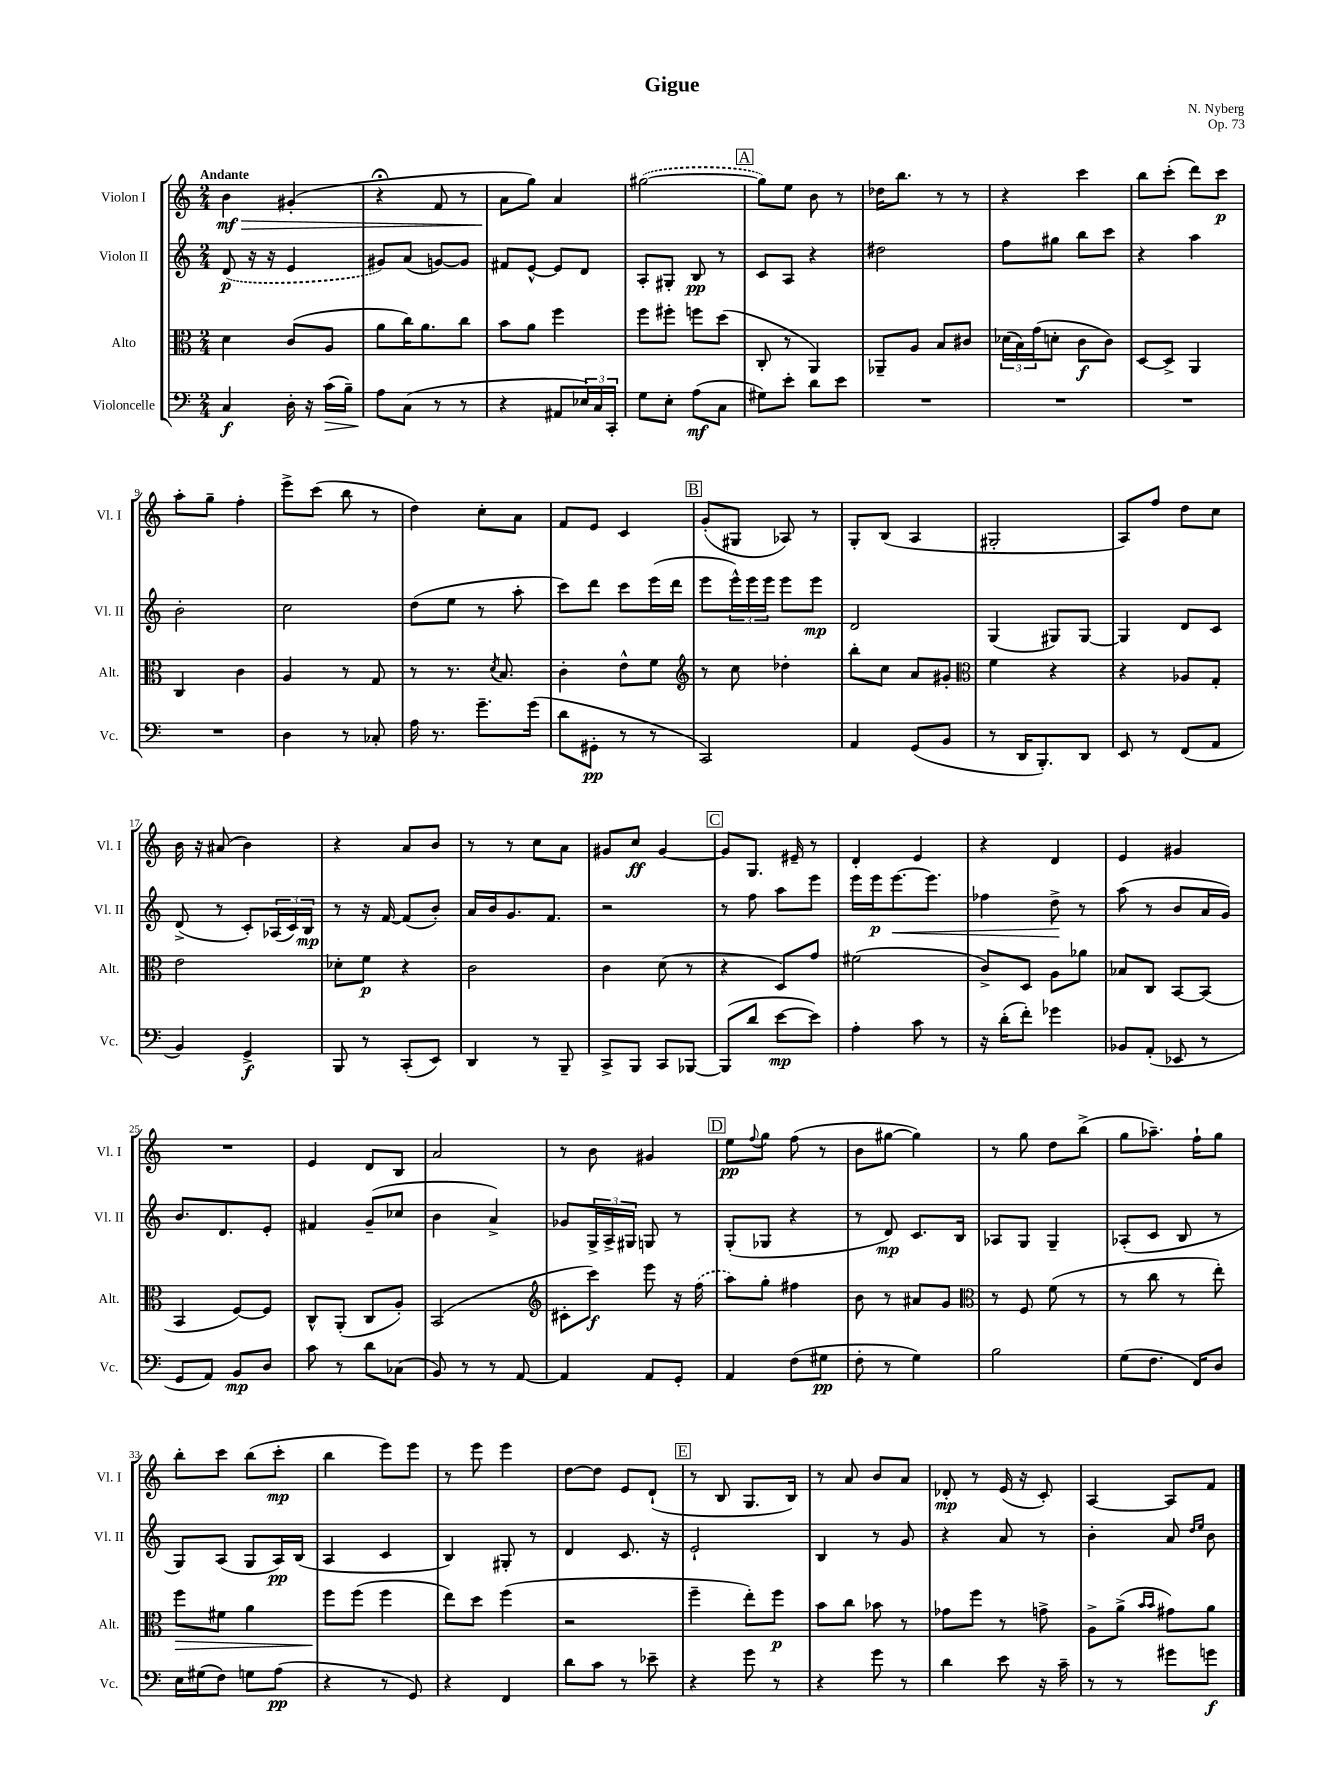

**kern	**kern	**kern	**kern
*staff4	*staff3	*staff2	*staff1
*clefF4	*clefC3	*clefG2	*clefG2
*k[]	*k[]	*k[]	*k[]
*M2/4	*M2/4	*M2/4	*M2/4
4C/	4d\	(8d/	4b\
.	.	16r	.
.	.	16r	.
16D'\	(8c/L	4e/	(4g#'/
16r	.	.	.
(16c\LL	8A/J	.	.
16B~\JJ)	.	.	.
=	=	=	=
8A\L	8a\L	8g#/L)	4r;
(8C\J	16cc\K)	(8a/J	.
.	8.a\	.	.
8r	.	[8g/L)	8f/
8r	8cc\J	8g/]J	8r
=	=	=	=
4r	8b\L	8f#/L	8a\L
.	8a\J	[8e^^/J	8gg\J)
8AA#/L	4ff\	8e/]L	4a/
24E-/L)	.	8d/J	.
24C/	.	.	.
24CC'/JJ	.	.	.
=	=	=	=
8G\L	8ff\L	8A'/L	([2gg#\
8E'\J	8ff#'\J	8G#'/J	.
(8A\L	8ff\L	8B/	.
8C\J	(8dd\J	8r	.
=	=	=	=
8G#\L)	8C'/	8c/L	8gg#\]L)
8e'\J	8r	8A/J	8ee\J
8d\L	4AA/)	4r	8b\
8e\J	.	.	8r
=	=	=	=
2r	8AA-~/L	2dd#\	16dd-\LK
.	.	.	8.bb\J
.	8A/J	.	.
.	8B/L	.	8r
.	8c#/J	.	8r
=	=	=	=
2r	(24d-\LL	8ff\L	4r
.	24B\)	.	.
.	(24g\J	.	.
.	8d'\J	8gg#\J	.
.	8c\L	8bb\L	4ccc\
.	8c\J)	8ccc\J	.
=	=	=	=
2r	[8D/L	4r	8bb\L
.	8D^/]J	.	(8ccc'\J
.	4AA/	4aa\	8ddd\L)
.	.	.	8ccc\J
=	=	=	=
2r	4C/	2b'\	8aa'\L
.	.	.	8gg~\J
.	4c\	.	4ff'\
=	=	=	=
4D\	4A/	2cc\	8eee^\L
.	.	.	(8ccc\J
8r	8r	.	8bb\
8C-'/	8G/	.	8r
=	=	=	=
16A\	8r	(8dd\L	4dd\)
8.r	.	.	.
.	8.r	8ee\J	.
8.g~\L	.	8r	8cc'\L
.	8qd/	.	.
.	8.B/	.	.
.	.	8aa'\	8a\J
(16g\Jk	.	.	.
=	=	=	=
8d\L	4c'\	8ccc\L)	8f/L
8GG#'\J	.	8ddd\J	8e/J
8r	8e^^\L	8ccc\L	4c/
8r	8f\J	(16eee\L	.
.	.	16ddd\JJ	.
=	=	=	=
*	*clefG2	*	*
2CC/)	8r	8eee\L	(8g'/L
.	8cc\	24eee^^\L)	8G#/J
.	.	24eee\	.
.	.	24eee\JJ	.
.	4dd-'\	8eee\L	8A-/)
.	.	8eee\J	8r
=	=	=	=
4AA/	8bb'\L	2d/	8G'/L
.	8cc\J	.	(8B/J
(8GG/L	8a/L	.	4A/
8BB/J	8g#'/J	.	.
=	=	=	=
*	*clefC3	*	*
8r	4f\	(4G/	2G#'/
16DD/LK	.	.	.
8.BBB'/)	.	.	.
.	4r	8G#/L)	.
8DD/J	.	[8G#/J	.
=	=	=	=
8EE/	4r	4G#/]	8A/L)
8r	.	.	8ff/J
(8FF/L	8A-/L	8d/L	8dd\L
8AA/J	8G'/J	8c/J	8cc\J
=	=	=	=
4BB/)	2e\	(8d^/	16b\
.	.	.	16r
.	.	8r	(8a#/
4GG^/	.	8c'/L)	4b\)
.	.	(24A-/L	.
.	.	24c/)	.
.	.	24B/JJ	.
=	=	=	=
8BBB/	8d-'\L	8r	4r
8r	8f\J	16r	.
.	.	[16f/	.
(8CC'/L	4r	(8f/]L	8a/L
8EE/J)	.	8b'/J)	8b/J
=	=	=	=
4DD/	2c\	16a/LL	8r
.	.	16b/J	.
.	.	8.g/	8r
8r	.	.	8cc\L
.	.	8.f/J	.
8BBB~/	.	.	8a\J
=	=	=	=
8CC^/L	4c\	2r	8g#/L
8BBB/J	.	.	8cc/J
8CC/L	(8d\	.	[4g#/
[8BBB-/J	8r	.	.
=	=	=	=
(8BBB-/]L	4r	8r	8g#/]L
8d/J	.	8ff\	8.G/J
[8e\L	8D/L)	8aa\L	.
.	.	.	16e#~/
8e\]J)	8g/J	8eee\J	8r
=	=	=	=
4A'\	(2f#\	16eee\LL	4d'/
.	.	16eee\J	.
.	.	[8.eee\	.
8c\	.	.	4e/
.	.	8.eee\]J	.
8r	.	.	.
=	=	=	=
16r	8c^/L)	4ff-\	4r
(16d'\LK	.	.	.
8f'\J)	8D/J	.	.
4g-\	8A\L	8dd^\	4d/
.	8a-\J	8r	.
=	=	=	=
8BB-/L	8B-/L	(8aa\	4e/
(8AA'/J	8C/J	8r	.
8EE-/	[8BB/L	8b/L	4g#/
8r	(8BB/]J	16a/L	.
.	.	16g/JJ)	.
=	=	=	=
8GG/L	4BB/	8.b/L	2r
8AA/J)	.	.	.
.	.	8.d/	.
8BB/L	[8F/L)	.	.
8D/J	8F/]J	8e'/J	.
=	=	=	=
8c\	8C^^/L	4f#/	4e/
8r	(8AA'/J	.	.
8d\L	8C/L	(8g~/L	8d/L
(8C-\J	8A'/J)	8cc-/J	8B/J
=	=	=	=
8BB/)	(2BB/	4b\	2a/
8r	.	.	.
8r	.	4a^/)	.
[8AA/	.	.	.
=	=	=	=
*	*clefG2	*	*
4AA/]	8c#'\L	8g-/L	8r
.	8ccc\J)	24G^/L	8b\
.	.	24A^/	.
.	.	24G#/JJ	.
8AA/L	8eee\	8G/	4g#/
8GG'/J	16r	8r	.
.	(16ff\	.	.
=	=	=	=
4AA/	8aa\L)	(8G'/L	8ee\L
.	.	.	8qqff/
.	8gg'\J	8G-/J	8gg\J
(8F\L	4ff#\	4r	(8ff\
8G#\J	.	.	8r
=	=	=	=
8F'\	8b\	8r	8b\L
8r	8r	8d/)	[8gg#\J
4G\)	8a#/L	8.c/L	4gg#\])
.	8g/J	.	.
.	.	16B/Jk	.
=	=	=	=
*	*clefC3	*	*
2B\	8r	8A-/L	8r
.	8F/	8G/J	8gg\
.	(8f\	4G~/	8dd\L
.	8r	.	(8bb^\J
=	=	=	=
(8G\L	8r	(8A-'/L	8gg\L
8.F\J	8cc\	8c/J	8.aa-~\J)
.	8r	8B/	.
16FF/LK)	.	.	16ff`\LK
8D/J	8ee'\)	8r	8gg\J
=	=	=	=
16E\LL	8ff\L	8G/L)	8bb'\L
(16G#\J	.	.	.
8F\J)	8f#\J	(8A/J	8ccc\J
8G\L	4a\	8G/L	(8bb\L
(8A\J	.	16A/L)	8ccc'\J
.	.	(16B/JJ	.
=	=	=	=
4r	8ff\L	4A/	4bb\
.	(8ff\J	.	.
8r	4ff\	4c/	8eee\L)
8GG/)	.	.	8eee\J
=	=	=	=
4r	8ee\L)	4B/)	8r
.	8dd\J	.	8eee\
4FF/	(4ff\	8G#'/	4eee\
.	.	8r	.
=	=	=	=
8d\L	2r	4d/	[8dd\L
8c\J	.	.	8dd\]J
8r	.	8.c/	8e/L
8e-~\	.	.	(8d`/J
.	.	16r	.
=	=	=	=
4r	4ff~\	2e`/	8r
.	.	.	8B/
8g\	8ee'\L)	.	8.G/L
8r	8ff\J	.	.
.	.	.	16B/Jk)
=	=	=	=
4r	8b\L	4B/	8r
.	8cc\J	.	8a/
8g\	8b-\	8r	8b/L
8r	8r	8g/	8a/J
=	=	=	=
4d\	8g-\L	4r	8d-'/
.	8ff\J	.	8r
8e\	8r	8a/	(16e/
.	.	.	16r
16r	8g^\	8r	8c'/)
16c~\	.	.	.
=	=	=	=
8r	8A^\L	4b'\	[4A/
8r	(8a^\J	.	.
.	16qqb/LL	.	.
.	16qqb/JJ	.	.
8g#\L	8g#\L)	8a/	8A/]L
.	.	16qqdd/LL	.
.	.	16qqee/JJ	.
8g\J	8a\J	8b\	8f/J
==	==	==	==
*-	*-	*-	*-
